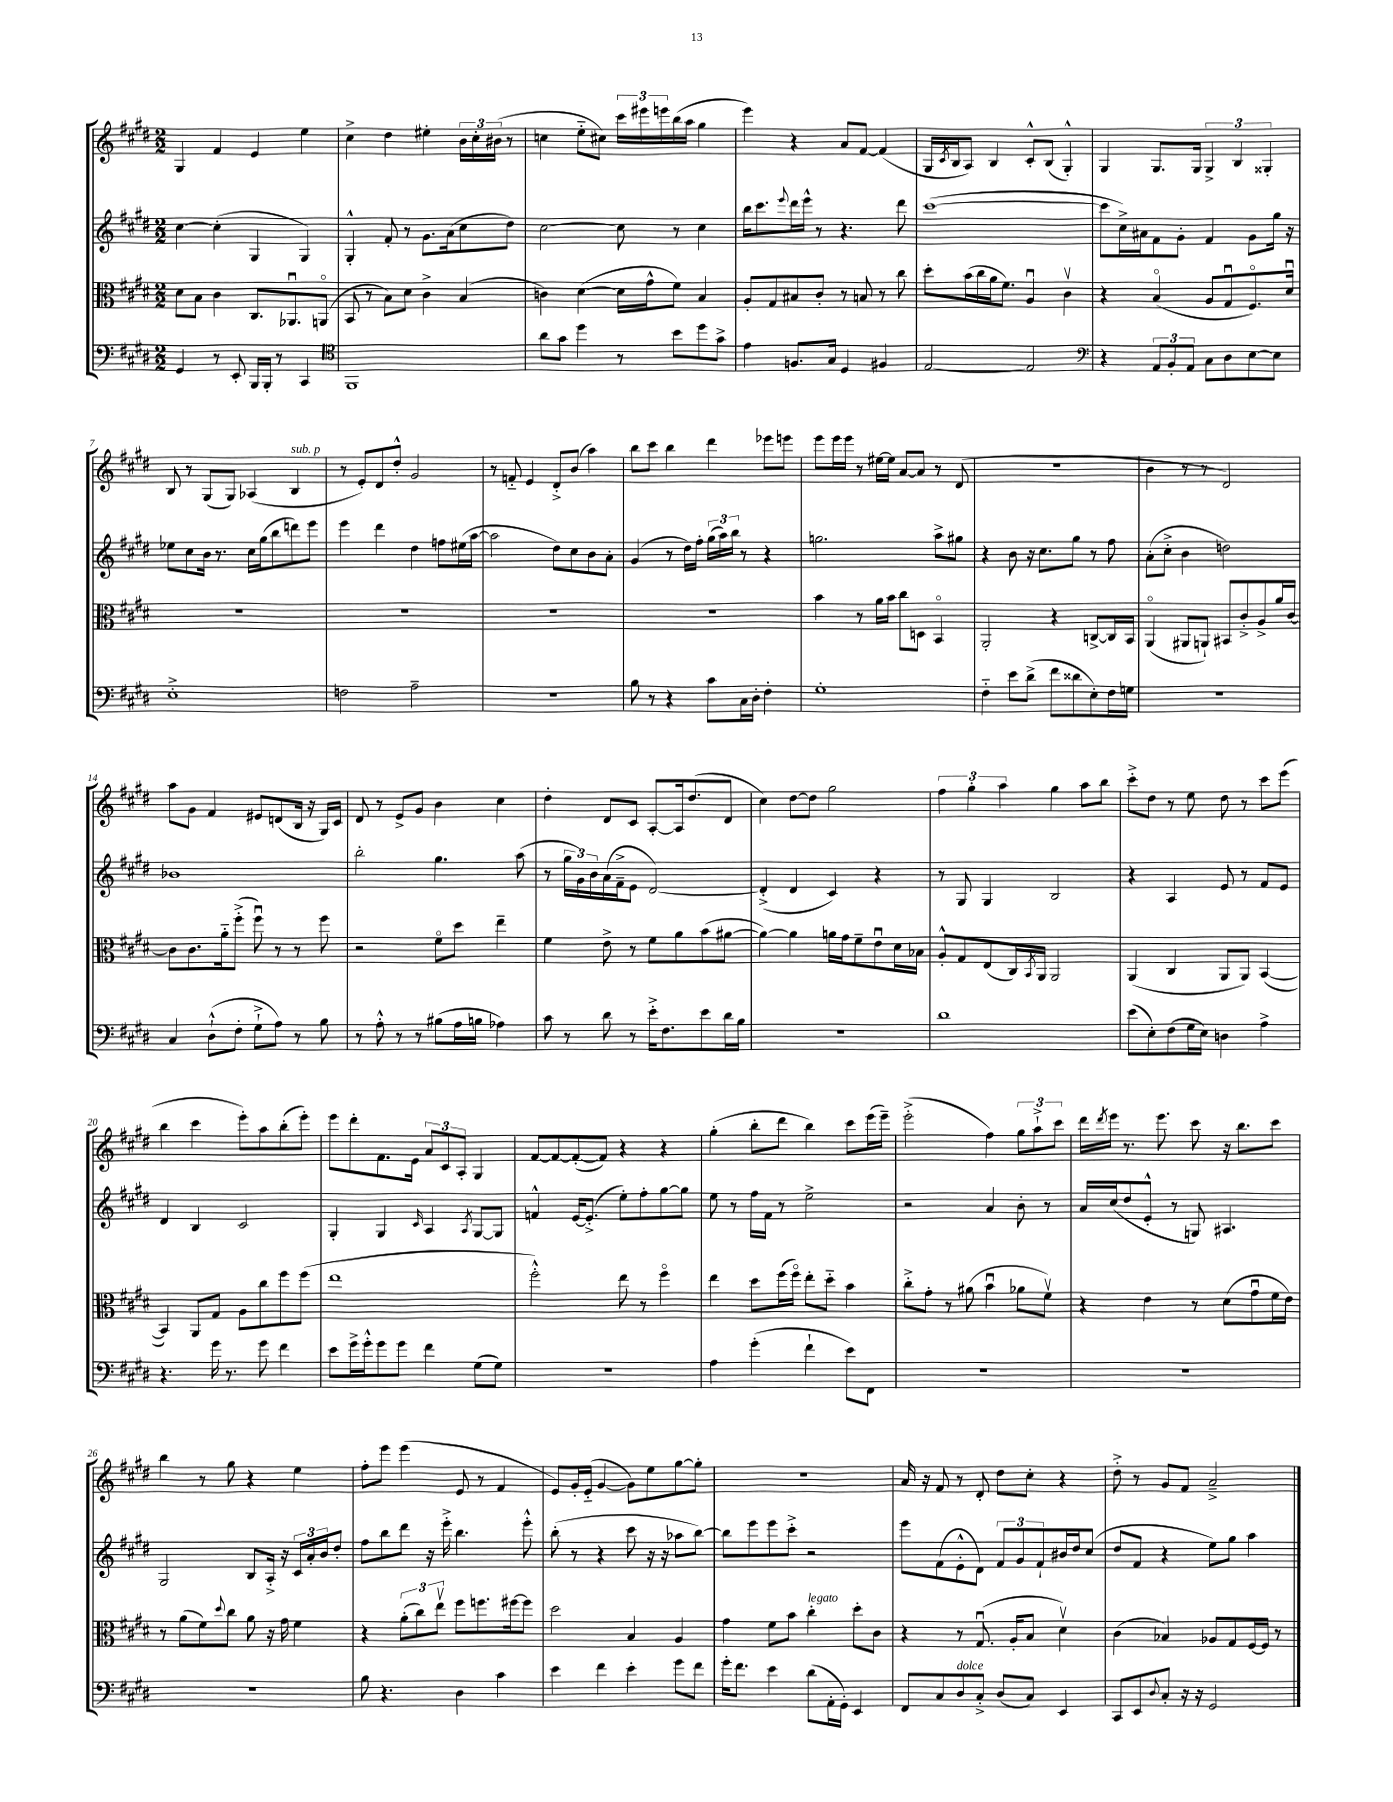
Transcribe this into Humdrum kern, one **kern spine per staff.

**kern	**kern	**kern	**kern
*staff4	*staff3	*staff2	*staff1
*clefF4	*clefC3	*clefG2	*clefG2
*k[f#c#g#d#]	*k[f#c#g#d#]	*k[f#c#g#d#]	*k[f#c#g#d#]
*M2/2	*M2/2	*M2/2	*M2/2
4GG#/	8d#\L	[4cc#\	4G#/
.	8B\J	.	.
8r	4c#\	(4cc#'\]	4f#/
8EE'/	.	.	.
16BBB/LL	8.C#/L	4G#/	4e/
16BBB'/JJ	.	.	.
8r	.	.	.
.	8.AA-u/	.	.
4CC#/	.	4G#/)	4ee\
.	(8AAo/J	.	.
=	=	=	=
*clefC4	*	*	*
1FF#	8BB/	4G#'^^/	4cc#^\
.	8r	.	.
.	8B\L)	8f#'/	4dd#\
.	8d#\J	8r	.
.	4c#^\	8.g#\L	4ee#'\
.	.	(16a\k	.
.	(4B/	8cc#\	24b\LL
.	.	.	24cc#'\
.	.	.	(24b#\JJ
.	.	8dd#\J)	8r
=	=	=	=
8a\L	4c\)	[2cc#\	4cc\
8g#\J	.	.	.
4dd#\	([4d#\	.	8ee'~\L
.	.	.	8cc#\J)
8r	16d#\]LL	8cc#\]	24ccc#\LL
.	.	.	24eee#\
.	16g#^^\J	.	.
.	.	.	24eee\
8b\L	8f#\J)	8r	(16bb\
.	.	.	16aa\JJ
8dd#\	4B/	4cc#\	4gg#\
8g#^\J	.	.	.
=	=	=	=
4e\	8A'/L	16bb\LK	4eee\)
.	.	8.ccc#\	.
.	8G#/	.	.
.	.	8qqeee/	.
8.F/L	8B#/	16ddd#\L	4r
.	.	16eee^^\JJ	.
.	8c#'/J	8r	.
16G#/Jk	.	.	.
4D#/	8r	4.r	8a/L
.	8B/	.	[8f#/J
4F#/	8r	.	(4f#/]
.	8cc#\	8ddd#\	.
=	=	=	=
[2E/	8dd#'\L	([1ccc#	16G#/LL
.	.	.	8qc#/
.	.	.	16B/J
.	(16b\L	.	8A/J)
.	16cc#\	.	.
.	16a\J	.	4B/
.	8.f#\J)	.	.
2E/]	4Au/	.	8c#'^^/L
.	.	.	(8B/J
.	4c#v\	.	4G#'^^/)
=	=	=	=
*clefF4	*	*	*
4r	4r	8ccc#\]L	4G#/
.	.	16cc#^\L)	.
.	.	16a#\J	.
12AA/L	(4Bo/	8f#\	8.G#/L
12BB'/	.	.	.
.	.	8g#'\J	.
12AA/J	.	.	.
.	.	.	16G#/Jk
8C#\L	8A/L	4f#/	6G#^/
8D#\	8G#u/	.	.
.	.	.	6B/
[8E\	8.F#o/)	8g#\L	.
.	.	.	6G##'/
8E\]J	.	16gg#\Jk	.
.	16d#u/Jk	16r	.
=	=	=	=
1E'^	1r	8ee-\L	8B/
.	.	8cc#\	8r
.	.	16b\Jk	(8G#/L
.	.	8.r	.
.	.	.	8G#/J)
.	.	16cc#\LL	(4A-/
.	.	(16gg#\J	.
.	.	8bb\	.
.	.	8ddd\)	4B/
.	.	8eee\J	.
=	=	=	=
2F\	1r	4eee\	8r
.	.	.	8e'/L)
.	.	4ddd#\	8d#/
.	.	.	8dd#'^^/J
2A~\	.	4dd#\	2g#/
.	.	8ff\L	.
.	.	(16ee#\L	.
.	.	[16aa\JJ	.
=	=	=	=
1r	1r	2aa\]	8r
.	.	.	8f'~/
.	.	.	4e/
.	.	8dd#\L)	8d#'^/L
.	.	8cc#\	(8b/J
.	.	8b\	4aa\)
.	.	8a'\J	.
=	=	=	=
8B\	1r	(4g#/	8bb\L
8r	.	.	8ccc#\J
4r	.	8r	4bb\
.	.	16dd#\LL)	.
.	.	16ff#'\JJ	.
8c#\L	.	(24gg#\LL	4ddd#\
.	.	24aa\)	.
.	.	24bb\JJ	.
16C#\L	.	8r	.
16D#'\JJ	.	.	.
4F#'\	.	4r	8eee-\L
.	.	.	8eee\J
=	=	=	=
1G#'	4b\	2.gg\	8eee\L
.	.	.	16eee\L
.	.	.	16eee\JJ
.	8r	.	8r
.	16a\LL	.	[16ee#\LL
.	16b\JJ	.	16ee#\]JJ
.	8cc#\L	.	[8a/L
.	8D\J	.	8a/]J
.	4BBo/	8aa^\L	8r
.	.	8gg#\J	(8d#/
=	=	=	=
4F#'~\	2AA'/	4r	1r
8e\L	.	8b\	.
(8d#^\J	.	16r	.
.	.	8.cc#\L	.
8f#\L	4r	.	.
8d##\	.	8gg#\J	.
8E'\)	[8C^/L	8r	.
16F#\L	16C/]L	8ff#\	.
16G\JJ	16BB/JJ	.	.
=	=	=	=
1r	(4AAo/	(8a'\L	4b\
.	.	8cc#'^\J	.
.	8AA#/L	4b\	8r
.	8AA`/J)	.	8r
.	8BB#/L	2dd\)	2d#/)
.	8c#'^/	.	.
.	8A^/	.	.
.	16a/L	.	.
.	[16c#/JJ	.	.
=	=	=	=
4C#/	8c#\]L	1b-	8aa\L
.	8.c#\	.	8g#\J
(8D#`^^\L	.	.	4f#/
.	16a'~\k	.	.
8F#'\J	(8ff#'^\J	.	.
8G#`^\L	8ff#u\)	.	8e#/L
8A\J)	8r	.	(8d/
8r	8r	.	16B/Jk
.	.	.	16r
8B\	8ff#\	.	16G#/LL)
.	.	.	16c#/JJ
=	=	=	=
8r	2r	2bb'\	8d#/
8A'^^\	.	.	8r
8r	.	.	8e^/L
8r	.	.	8g#/J
(8B#\L	8f#o\L	4.gg#\	4b\
16A\L	8dd#\J	.	.
16B\JJ	.	.	.
4A-\)	4ee~\	.	4cc#\
.	.	(8aa\	.
=	=	=	=
8c#\	4f#\	8r	4dd#'\
8r	.	24gg#\LL	.
.	.	24g#\)	.
.	.	24b\	.
8d#\	8e^\	(16a\	8d#/L
.	.	16f#~^\J	.
8r	8r	8e\J	8c#/J
16e'^\LK	8f#\L	[2d#/)	[8A'/L
8.F#\	.	.	.
.	8a\	.	16A/]k
.	.	.	(8.dd#/
8e\	(8b\	.	.
16d#\L	[8a#\J	.	8d#/J
16B\JJ	.	.	.
=	=	=	=
1r	4a#\_)	(4d#'^/]	4cc#\)
.	4a#\]	4d#/	[8dd#\L
.	.	.	8dd#\]J
.	16a\LL	4c#/)	2gg#\
.	16g#\J	.	.
.	8f#~\	.	.
.	8eu\	4r	.
.	16d#\L	.	.
.	16B-\JJ	.	.
=	=	=	=
1d#	8A'^^/L	8r	6ff#\
.	8G#/	8G#/	.
.	.	.	6gg#'\
.	(8E/	4G#/	.
.	.	.	6aa\
.	16C#/L)	.	.
.	8qBB/	.	.
.	16AA/JJ	.	.
.	2AA/	2B/	4gg#\
.	.	.	8aa\L
.	.	.	8bb\J
=	=	=	=
(8e\L	(4AA/	4r	8ccc#'^\L
8E'\)	.	.	8dd#\J
(8F#\	4C#/	4A/	8r
16G#\L	.	.	8ee\
16E\JJ)	.	.	.
4D\	8AA/L	8e/	8dd#\
.	8AA/J)	8r	8r
4A^\	([4BB/	8f#/L	8ccc#\L
.	.	8e/J	(8eee\J
=	=	=	=
4.r	4BB/])	4d#/	4bb\
.	8AA/L	4B/	4ccc#\
16g#\	8G#/J	.	.
8.r	.	.	.
.	8A\L	2c#/	8eee'\L)
8g#\	8cc#\	.	8aa\
4f#\	8ff#\	.	(8bb'\
.	(8ff#\J	.	8eee'\J)
=	=	=	=
8e\L	1ee	4G#'/	8eee\L
16g#^\L	.	.	8ddd#'\
16g#'^^\J	.	.	.
8g#\	.	4G#/	8.f#\
8g#\J	.	.	.
.	.	.	16e\Jk
.	.	16qqc#/	.
4f#\	.	4A/	12a/L
.	.	.	12c#/
.	.	.	12A'/J
.	.	8qA/	.
(8G#\L	.	[8G#/L	4G#/
8G#\J)	.	8G#/]J	.
=	=	=	=
1r	2ff#'^^\)	4f^^/	[8f#/L
.	.	.	8f#/_
.	.	[16e/LK	(8f#'/_
.	.	(8.e'^/]J	.
.	.	.	8f#/]J)
.	8ee\	8ee'\L)	4r
.	8r	8ff#'\	.
.	4ff#o\	[8gg#\	4r
.	.	8gg#\]J	.
=	=	=	=
4A\	4ee\	8ee\	(4gg#'\
.	.	8r	.
(4g#'\	8dd#\L	16ff#\LL	8bb'\L
.	.	16f#\JJ	.
.	(16ff#\L	8r	8ddd#\J
.	16ff#o\JJ)	.	.
4f#`\	8ee'\L	2ee^\	4bb\)
.	8dd#'~\J	.	.
8e\L)	4b\	.	8ccc#\L
8FF#\J	.	.	(16eee\L
.	.	.	16eee~\JJ)
=	=	=	=
1r	8cc#'^\L	2r	(2eee'^\
.	8g#'\J	.	.
.	8r	.	.
.	(8a#\	.	.
.	4bu\	4a/	4ff#\)
.	8a-\L	8b'\	12gg#\L
.	.	.	12aa`^\
.	8f#v\J)	8r	.
.	.	.	12ccc#\J
=	=	=	=
1r	4r	16a/LL	16ddd#\LL
.	.	.	8qddd#/
.	.	(16cc#/J	16eee\JJ
.	.	8dd#/	8.r
.	4e\	8e'^^/J	.
.	.	.	8.eee\
.	.	8r	.
.	8r	8G/)	8ccc#\
.	(8d#\L	4.A#/	16r
.	.	.	8.bb\L
.	8g#u\	.	.
.	16f#\L	.	8ccc#\J
.	16e\JJ)	.	.
=	=	=	=
1r	8r	2G#/	4bb\
.	(8a\L	.	.
.	8f#\)	.	8r
.	8qqdd#/	.	.
.	8cc#\J	.	8gg#\
.	8a\	8B/L	4r
.	16r	16A'^/Jk	.
.	16g#\	16r	.
.	4f#\	24c#/LL	4ee\
.	.	24a'/	.
.	.	24b/J	.
.	.	8dd#'/J	.
=	=	=	=
8B\	4r	8ff#\L	8ff#'\L
4.r	.	8bb\	8eee\J
.	(12a'\L	8ddd#\J	(4eee\
.	12cc#\)	.	.
.	.	16r	.
.	12eev\J	.	.
.	.	16eee'^\	.
4D#\	8ff#\L	4.bb\	8e/
.	8.ff\	.	8r
4c#\	.	.	4f#/
.	[16ff#\k	.	.
.	8ff#\]J	8eee'^^\	.
=	=	=	=
4e\	2dd#\	(8bb'\	8e/L)
.	.	8r	16g#'/L
.	.	.	(16e'~/JJ
4f#\	.	4r	[4g#/
4e'\	4B/	8ccc#\	8g#\]L)
.	.	16r	8ee\
.	.	16r	.
8g#\L	4A/	8aa-\L	[8gg#\
8f#\J	.	[8bb\J)	8gg#'\]J
=	=	=	=
16g#'\LK	4g#\	8bb\]L	1r
8.f#\J	.	.	.
.	.	8eee\	.
4e\	8f#\L	8eee\	.
.	8b\J	8ccc#'^\J	.
(8d#\L	4cc#'\	2r	.
16AA'\L	.	.	.
16GG#'\JJ)	.	.	.
4EE/	8dd#'\L	.	.
.	8c#\J	.	.
=	=	=	=
8FF#/L	4r	8eee\L	16a/
.	.	.	16r
8C#/	.	(8f#\	8f#/
8D#/	8r	8e'^^\	8r
8C#'^/J	(8.G#u/	8d#\J)	8d#'/
(8D#/L	.	12f#/L	8dd#\L
.	16A'/LK	.	.
.	.	12g#/	.
8C#/J)	8B/J	.	8cc#'\J
.	.	12f#`/	.
4EE/	4d#v\)	16b#/L	4r
.	.	16dd#/J	.
.	.	(8cc#/J	.
=	=	=	=
8CC#/L	(4c#\	8dd#/L	8dd#'^\
8EE/	.	8f#/J	8r
8qqD#/	.	.	.
8C#'/J	4B-/)	4r	8g#/L
16r	.	.	8f#/J
16r	.	.	.
2GG#/	8A-/L	8ee\L)	2a~^/
.	8G#/	8gg#\J	.
.	[16F#/L	4aa\	.
.	16F#/]JJ	.	.
.	8r	.	.
==	==	==	==
*-	*-	*-	*-
